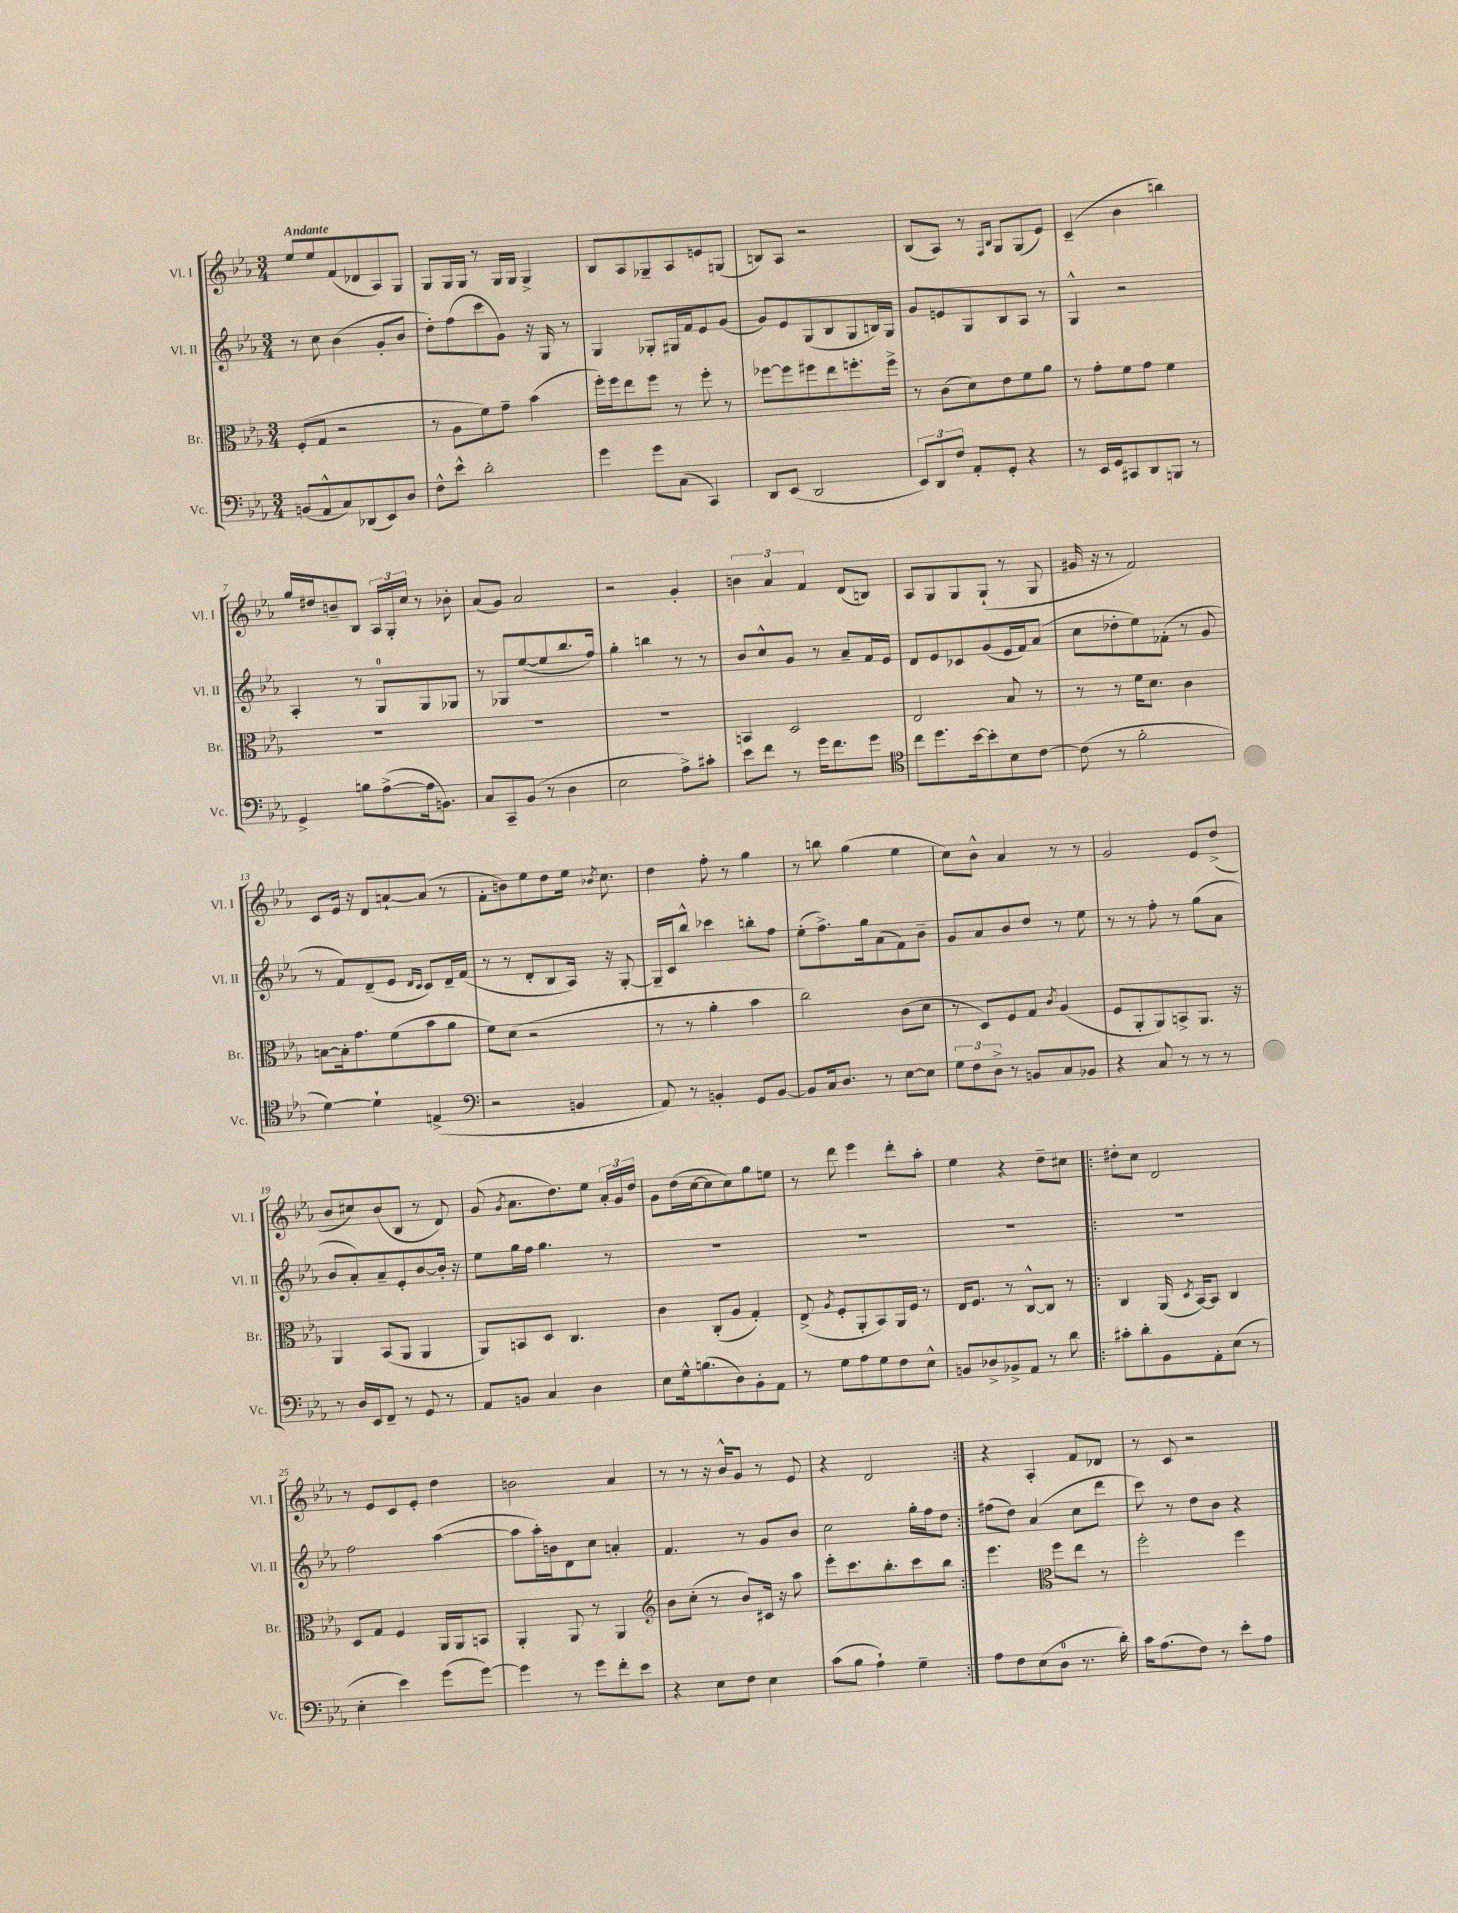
<<
\new StaffGroup <<
\new Staff = "s0" \with { instrumentName = "Vl. I" shortInstrumentName = "Vl. I" } {
    \clef treble \key ees \major \numericTimeSignature \time 3/4 \tempo "Andante"
    \autoBeamOff ees''8[ ees''8 f'8( des'8 aes8) g8] |
    g8[ g16 g16] r8 g16[ g16] g4-> |
    bes8[ aes8 ges8-- aes8 e'8 g8]( |
    b8[) aes8] r2 |
    bes8[( aes8]) r8 \grace { f16[ bes16] } g8[ g8( ees'8]) |
    c'4--( bes'4 b''4) |
    g''16[ dis''16 b'8-- bes8] \tuplet 3/2 { aes16[ g16-. c''16] } r8 bes'8-. |
    aes'8[( g'8]) aes'2 |
    r2 g'4-. |
    \tuplet 3/2 { b'4 aes'4 f'4 } d'8[( b8]) |
    aes8[ g8 g8 g8]-!( r8 g8 |
    gis'16 r16 r8 f'2) |
    c'8[ ees'16] r16 d'8[ a'8~-! a'8]( r8 |
    f'8[-. b'8) ees''8 d''8 ees''16] \acciaccatura { bes'8 } c''8. |
    d''4 f''8-. r8 g''4 |
    r8 b''8 g''4( ees''4 |
    c''8[) bes'8]-^ aes'4 r8 r8 |
    g'2 ees'8[ d''8]->( |
    bes'8[ cis''8) bes'8( bes8] r8 d'8) |
    g'8( \acciaccatura { g'8 } aes'8.[ d''8.) ees''8] \tuplet 3/2 { aes'16[-. g'16 d''16] } |
    g'8[ d''16( c''16~ c''8 c''8) g''8 e''8] |
    r8 d'''8 ees'''4 d'''8[-. aes''8]-. |
    ees''4 r4 d''8[-- cis''8] |
    \repeat volta 2 { dis''8[-. c''8] d'2 |
    r8 ees'8[ c'8 ees'8]-. d''4 |
    b'2 aes'4 |
    r8 r8 r16 bes'16[-^ g'8] r8 ees'8 |
    r4 d'2 | }
    r4 aes4-. f'8[ des'8] |
    r8 c'8 r2 \bar "|." |
}
\new Staff = "s1" \with { instrumentName = "Vl. II" shortInstrumentName = "Vl. II" } {
    \clef treble \key ees \major \numericTimeSignature \time 3/4
    \autoBeamOff r8 c''8 bes'4( g'8[-. bes'8] |
    d''8[-.) f''8( c'''8 g'8]) r16 g16 r8 |
    g4 ges8[-. gis16 f'16 ees'8 g'8]( |
    g'8[) ees'8 g8( bes8 g8 b16) g16] |
    g'8[ e'8 g8 bes8 aes8] r8 |
    g4-^ r2 |
    aes4-. r8 g8[-0 g8 ges8] |
    r8 ges8[ ees''8~( ees''8 bes''8. f''16]) |
    g''4-. b''4 r8 r8 |
    bes'8[ c''8-^ g'8] r8 aes'8[-- f'16 ees'16] |
    d'8[ ees'8 ces'8 g'8( ees'16 f'16) aes'8]( |
    c''8[ des''8-. ees''8) fes'8]-.( r8 g'8 |
    r8 f'8[) d'8--( ees'8] \grace { d'16[ c'16] } c'8[) d'16-- f'16]( |
    r8 r8 d'8[-. bes8 aes16]) r16 g8~-. |
    g16[-- c'16 bes''8]-^ ces'''4 b''8[-. f''8] |
    ees''8[-.( f''8.->) g''16 aes'8( f'8) bes'8]-- |
    g'8[ aes'8 bes'8 d''8] r8 ees''8 |
    r8 r8 f''8-. r8 g''8[( aes'8] |
    bes'8[ aes'8-.) aes'8-- ees'8-. bes'8~ bes'16]-. r16 |
    ees''8[ g''16 f''16] g''4. r8 |
    R2. |
    R2. |
    R2. |
    \repeat volta 2 { R2. |
    f''2 aes''4~( |
    aes''8[ aes''16-.) b'16 d'8 c''8] a'4-. |
    f'4. r8 g'8[ bes'8] |
    c''2 g''16[-. f''16 d''8] | }
    fis''8[( d''8]) aes'4( c''8[ d'''8] |
    c'''8) r8 d''8[ bes'8] r4 \bar "|." |
}
\new Staff = "s2" \with { instrumentName = "Br." shortInstrumentName = "Br." } {
    \clef alto \key ees \major \numericTimeSignature \time 3/4
    \autoBeamOff f8[-.( g8] r2 |
    r8 aes8[ f'8) g'8]-- bes'4( |
    f''16[-.) f''16 ees''8 f''8] r8 f''8-. r8 |
    fes''8[~ fes''8 fis''8 ees''8 f''8.-. f''16]-> |
    r8 c'8[( d'8) ees'8 f'8 aes'8] |
    r8 g'8[-. f'8 g'8] f'4 |
    R2. |
    R2. |
    R2. |
    b,4 d2 |
    ees2 bes8 r8 |
    r8 r8 f'16[ d'8.] c'4 |
    b8[~ b16-. g'8. f'8( bes'8 aes'8] |
    f'8[) d'8]( r2 |
    r8 r8 aes'4-. bes'4 |
    c''2) c'8[( d'8] |
    r8 d8[) f8 g8] \acciaccatura { c'8 } aes4( |
    f8[ aes,8-. aes,8) b,8-> aes,8.] r16 |
    aes,4 bes,8[( aes,8] aes,4 |
    aes,8[) b,8 d8] c4. |
    c'4 c8[-.( aes8] g4-.) |
    ees8->( \acciaccatura { aes8 } f8[-. aes,8-. bes,8) aes,16 f16] r8 |
    ees16[ f8.] r8 c8[~-^ c8] r8 |
    \repeat volta 2 { c4 aes,16( \acciaccatura { d8 } bes,16[~) bes,8] c4 |
    d8[ g8] f4 aes,16[ aes,16 b,8] |
    aes,4-. aes,8 r8 aes,4 |
    \clef treble bes'8[ c''8]-.( r8 bes'8[) cis'16] r16 aes''8 |
    ees'''8[-. c'''8. bes''8.-. c'''8 bes''8] | }
    ees'''4. \clef alto f''8[ ees''8] r8 |
    f''2-. f''4 \bar "|." |
}
\new Staff = "s3" \with { instrumentName = "Vc." shortInstrumentName = "Vc." } {
    \clef bass \key ees \major \numericTimeSignature \time 3/4
    \autoBeamOff b,8[( aes,8-^ c8) des,8( ees,8) d8] |
    f8[-^ ees'8]-^ d'2-. |
    g'4 g'8[ c8]( c,4) |
    d,8[ ees,8]( d,2 |
    \tuplet 3/2 { ees,8[) d,8 f8] } aes,8[-. g,8]-. r4 |
    r8 ees,16[ g,16 cis,8 d,8 b,,8] r8 |
    g,4-> b8[ aes8~->( aes16 b,8.]) |
    c8[ c,8-- bes,8]( r8 d4 |
    ees2 aes8[->) cis'8]-. |
    ees'8[ f'8] r8 g'16[ f'8. g'8] |
    \clef tenor c''8[ d''8. bes'16~ bes'8-. bes8 c'8]~ |
    c'8( r8 f'2-. |
    d'4~) d'4-! e4->( |
    \clef bass r2 b,4 |
    aes,8) r8 b,4-. g,8[ b,8]~ |
    b,8[ c16 d8.] r8 ees8[~ ees8] |
    \tuplet 3/2 { g8[ f8 d8]-> } r8 b,8[ c8 bes,8] |
    r4 c8 r8 r8 r8 |
    r8 d16[ ees,16 f,8]-- r8 g,8 r8 |
    aes,8[ b,8] c4 d4 |
    ees8[ g16-^ b8.( d8) bes,8-. aes,8] |
    r8 g8[ aes8 g8 f8 ees8]-^ |
    b,8[ des8-> bes,8-> aes,8] r8 d'8 |
    \repeat volta 2 { cis'8[-. d'8-. bes,8 aes,8-. ees8]( r8 |
    ees4-. ees'4) g'8[( g'8]~) |
    g'4 r8 g'8[ f'8-. ees'8] |
    r4 ees8[ f8] ees4 |
    c'8[( bes8] aes4-!) g4-- | }
    aes8[ f8 ees8( d8]-0 r8. d'16-.) |
    c'16[ aes8.( f8]) r8 ees'8[-. aes8] \bar "|." |
}
>>
>>
